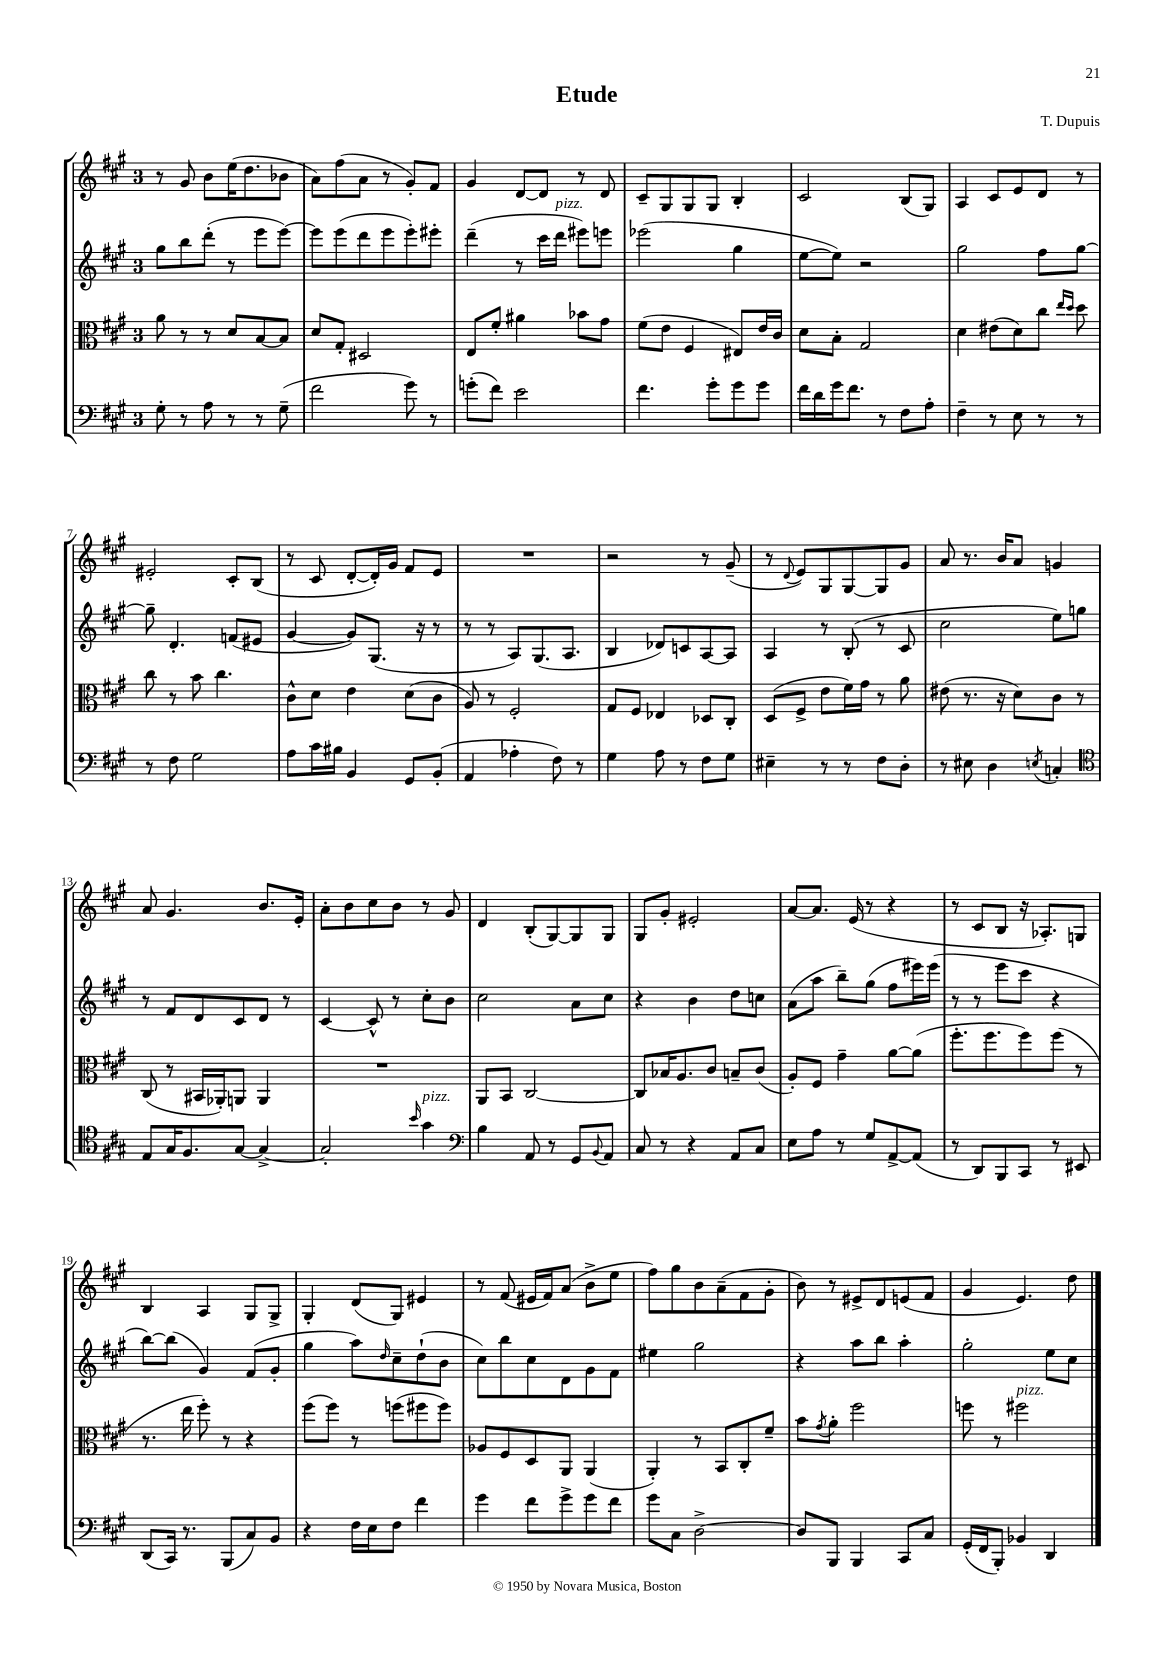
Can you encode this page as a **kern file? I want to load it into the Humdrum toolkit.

**kern	**kern	**kern	**kern
*staff4	*staff3	*staff2	*staff1
*clefF4	*clefC3	*clefG2	*clefG2
*k[f#c#g#]	*k[f#c#g#]	*k[f#c#g#]	*k[f#c#g#]
*M3/4	*M3/4	*M3/4	*M3/4
8G#'	8a	8gg#	8r
8r	8r	8bb	8g#
8A	8r	(8ddd'	8b
8r	8d	8r	(16ee
.	.	.	8.dd
8r	[8B	8eee	.
(8G#~	8B]	[8eee)	8b-
=	=	=	=
2f#	8d	8eee]	8a)
.	8G#'	(8eee	(8ff#
.	2D#	8ddd	8a
.	.	8eee	8r
8g#)	.	8eee')	8g#')
8r	.	8eee#'	8f#
=	=	=	=
(8g'	8E	(4ddd~	4g#
8f#)	8f#'	.	.
2e	4a#	8r	[8d
.	.	16ccc#	8d]
.	.	16ddd	.
.	8b-	8eee#)	8r
.	8g#	8eee	8d
=	=	=	=
4.f#	(8f#	(2eee-	8c#~
.	8e	.	8G#
.	4F#	.	8G#
8g#'	.	.	8G#
8g#	8E#)	4gg#	4B'
8g#	16e	.	.
.	16c#	.	.
=	=	=	=
16f#	8d	[8ee	2c#
16d	.	.	.
16g#	8B'	8ee])	.
8.f#	.	.	.
.	2G#	2r	.
8r	.	.	.
8F#	.	.	(8B
8A'	.	.	8G#)
=	=	=	=
4F#~	4d	2gg#	4A
8r	(8e#	.	8c#
8E	8d)	.	8e
8r	8cc#	8ff#	8d
.	16qqee	.	.
.	16qqdd	.	.
8r	8dd	[8gg#	8r
=	=	=	=
8r	8cc#	8gg#~]	2e#'
8F#	8r	4.d'	.
2G#	8b	.	.
.	4.cc#	.	.
.	.	(8f	8c#'
.	.	8e#	(8B
=	=	=	=
8A	8c#^^	[4g#	8r
16c#	8d	.	8c#
16B#	.	.	.
4BB	4e	8g#])	[8d'
.	.	(8.G#	16d'])
.	.	.	16g#
8GG#	(8d	.	8f#
.	.	16r	.
(8BB'	8c#	8r	8e
=	=	=	=
4AA	8A)	8r	2.r
.	8r	8r	.
4A-'	2F#'	8A)	.
.	.	(8.G#	.
8F#)	.	.	.
.	.	8.A	.
8r	.	.	.
=	=	=	=
4G#	8G#	4B	2r
.	8F#	.	.
8A	4E-	8d-)	.
8r	.	8c	.
8F#	8D-	[8A	8r
8G#	8C#'	8A]	(8g#~
=	=	=	=
4E#~	(8D	4A	8r
.	.	.	8qqd
.	8F#^	.	8e)
8r	8e	8r	8G#
8r	16f#)	(8B'	[8G#
.	16g#	.	.
8F#	8r	8r	8G#]
8D'	8a	8c#	8g#
=	=	=	=
8r	(8e#	2cc#	8a
8E#	8.r	.	8.r
4D	.	.	.
.	16r	.	16b
.	8d)	.	8a
8qE	.	.	.
4C'	8c#	8ee)	4g
.	8r	8gg	.
=	=	=	=
*clefC4	*	*	*
8E	(8C#	8r	8a
16G#	8r	8f#	4.g#
8.F#	.	.	.
.	16BB#	8d	.
.	16AA-')	.	.
[8G#	8AA	8c#	.
4G#^_	4AA	8d	8.b
.	.	8r	.
.	.	.	16e'
=	=	=	=
2G#']	2.r	[4c#	8a'
.	.	.	8b
.	.	8c#^^]	8cc#
.	.	8r	8b
16qqb	.	.	.
4g#	.	8cc#'	8r
.	.	8b	8g#
=	=	=	=
*clefF4	*	*	*
4B	8AA	2cc#	4d
.	8BB	.	.
8AA	[2C#	.	(8B'
8r	.	.	[8G#)
8GG#	.	8a	8G#]
8qqBB	.	.	.
8AA	.	8cc#	8G#
=	=	=	=
8C#	8C#]	4r	8G#
8r	16B-	.	8g#'
.	8.A	.	.
4r	.	4b	2e#'
.	8c#	.	.
8AA	8B~	8dd	.
8C#	(8c#	8cc	.
=	=	=	=
8E	8A')	(8a	[8a
8A	8F#	8aa	8.a]
8r	4g#~	8bb~)	.
.	.	.	(16e
8G#	.	(8gg#	8r
[8AA^	[8a	8ff#	4r
(8AA]	(8a]	16eee#)	.
.	.	(16eee#	.
=	=	=	=
8r	8.ff#'	8r	8r
8DD)	.	8r	8c#
.	8.ff#	.	.
8BBB	.	8eee	8B
8CC#	8ff#)	8ccc#	16r
.	.	.	8.A-')
8r	(8ff#	4r	.
8EE#	8r	.	8G
=	=	=	=
(8DD	8.r	[8bb)	4B
16CC#)	.	(8bb]	.
8.r	16ee	.	.
.	8ff#')	4g#)	4A
(8BBB	8r	.	.
8C#)	4r	(8f#	8G#
8BB	.	8g#'	8G#^
=	=	=	=
4r	(8ff#	4gg#	4G#'
.	8ff#)	.	.
16F#	8r	8aa)	(8d
16E	.	.	.
.	.	16qqdd	.
8F#	(8ff	8cc#~	8G#)
4f#	8ff#	(8dd`	4e#
.	8ff#)	8b	.
=	=	=	=
4g#	8A-	8cc#)	8r
.	8F#	8bb	(8f#
8f#	8D	8cc#	16e#
.	.	.	16f#)
8g#^	8AA	8d	(8a
8g#	(4AA	8g#	8b^
8f#	.	8f#	8ee
=	=	=	=
8g#	4AA')	4ee#	8ff#)
8C#	.	.	8gg#
[2D^	8r	2gg#	8b
.	8BB	.	(8a~
.	8C#'	.	8f#
.	8f#~	.	8g#'
=	=	=	=
8D]	8b	4r	8b)
.	8qg#	.	.
8BBB	8a'	.	8r
4BBB	2ff#	8aa	8e#^
.	.	8bb	8d
8CC#	.	4aa'	(8e
8C#	.	.	8f#
=	=	=	=
(16GG#'	8ff	2gg#'	4g#
16FF#	.	.	.
8BBB')	8r	.	.
4BB-	2ff#	.	4.e)
4DD	.	8ee	.
.	.	8cc#	8dd
==	==	==	==
*-	*-	*-	*-
